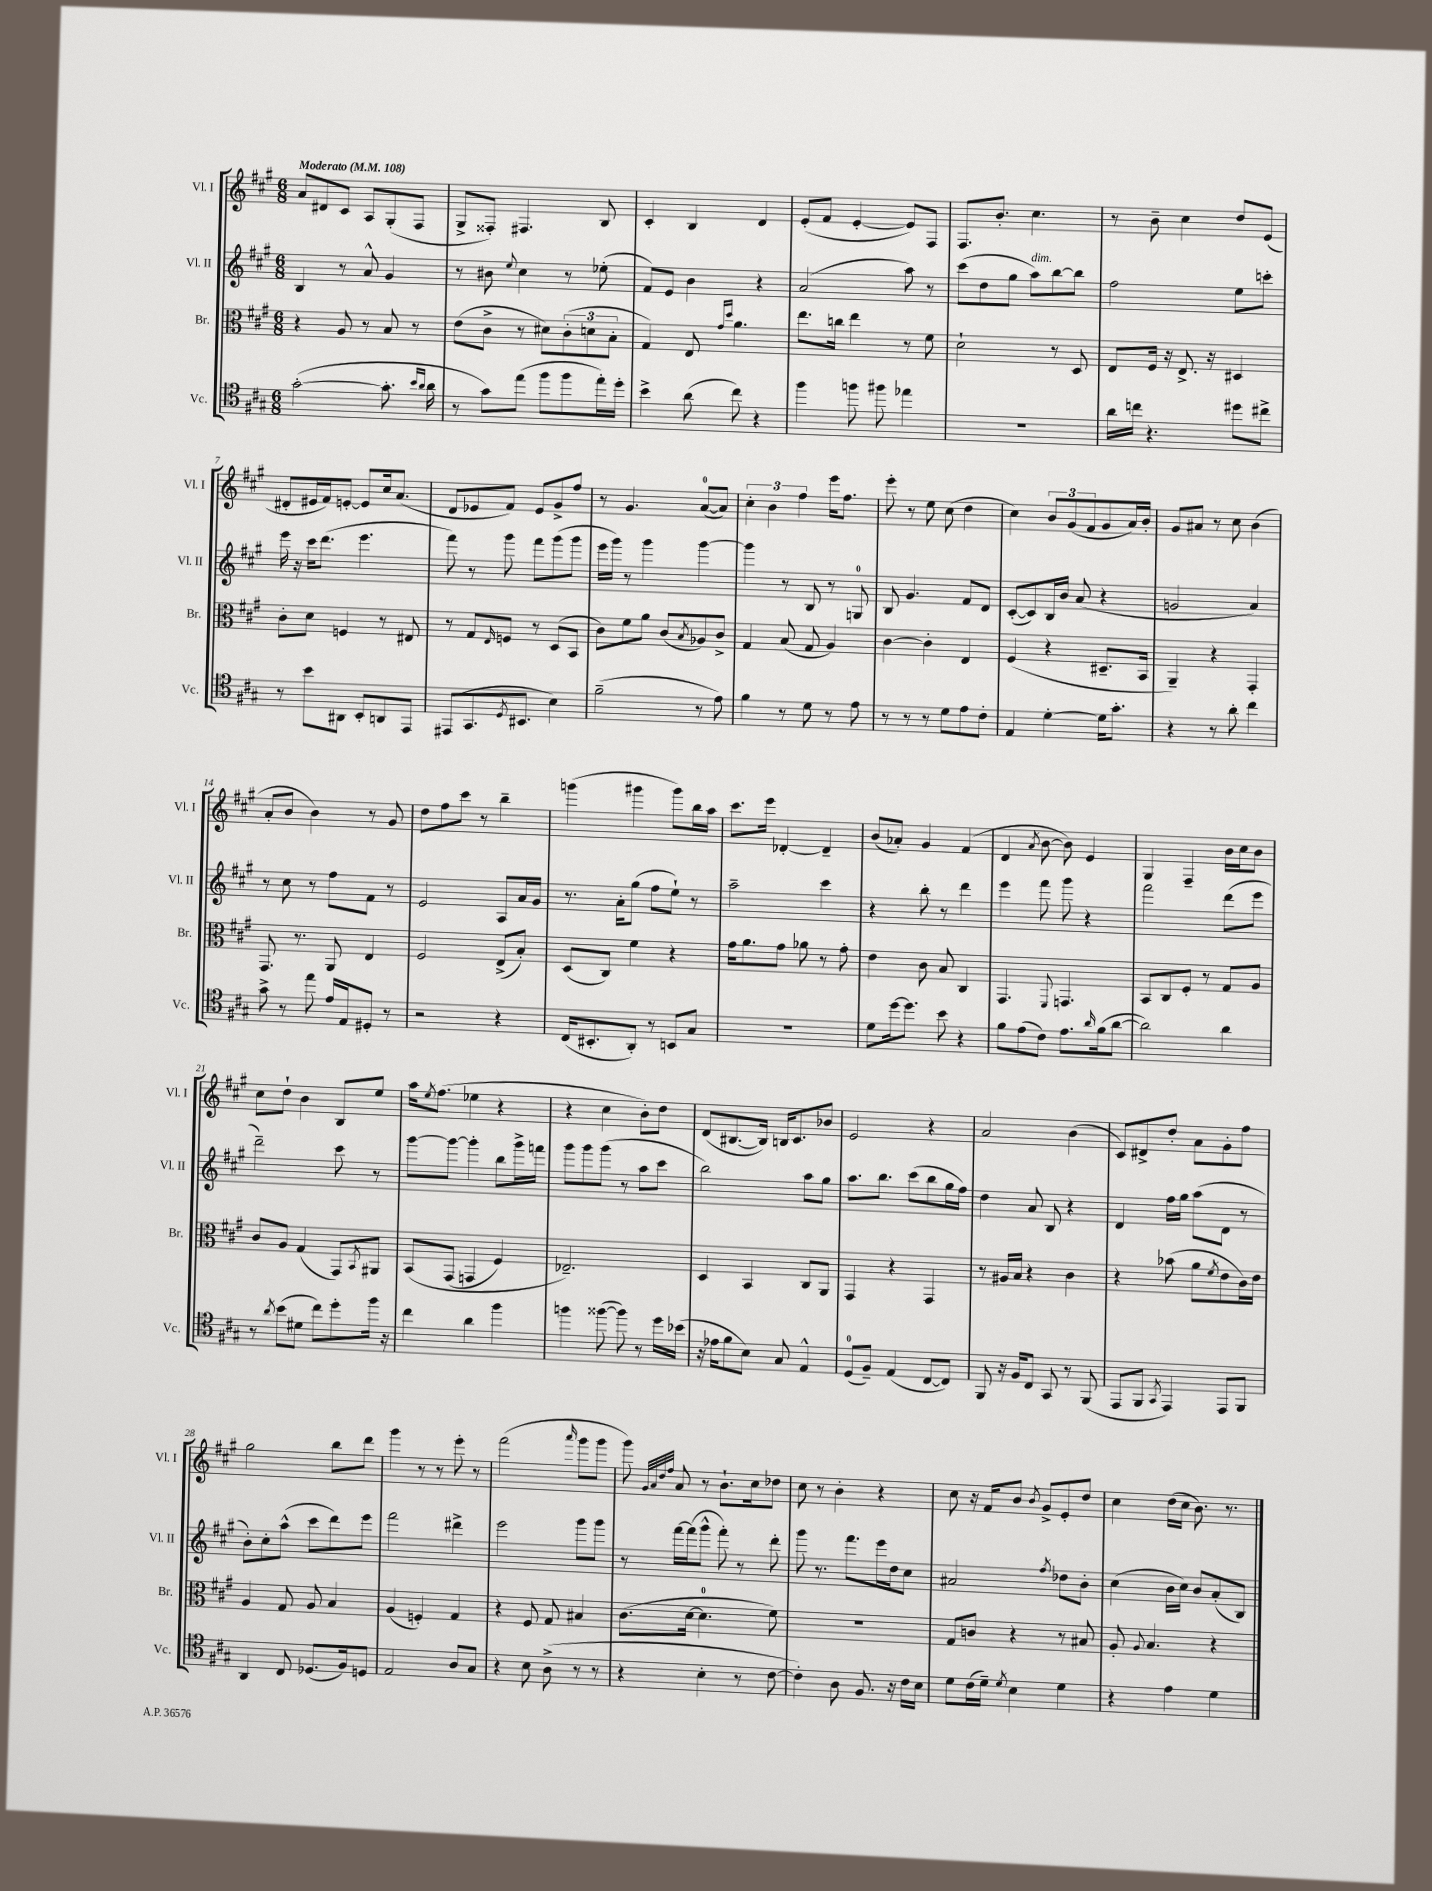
<<
\new StaffGroup <<
\new Staff = "s0" \with { instrumentName = "Vl. I" shortInstrumentName = "Vl. I" } {
    \clef treble \key a \major \numericTimeSignature \time 6/8 \tempo "Moderato" 4 = 108
    a'8 dis'8 cis'8 a8 gis8-.( fis8 |
    gis8-> fisis8-.) fis4. b8 |
    cis'4-. b4 d'4 |
    e'8-.( fis'8 e'4~-. e'8) fis8 |
    fis8. b'8.-. cis''4. |
    r8 b'8-- cis''4 d''8 e'8( |
    dis'8-. eis'16 fis'16) e'8~-. e'8 cis''16 a'8.( |
    d'8 ees'8 fis'8) ees'8 gis'8-> fis''8 |
    r8 gis'4. a'8-0~( a'8) |
    \tuplet 3/2 { cis''4-. b'4 fis''4 } e'''16 fis''8. |
    e'''8-. r8 e''8 cis''8( d''4 |
    cis''4) \tuplet 3/2 { b'8 gis'8( fis'8 } gis'8 a'16) b'16-. |
    gis'8 ais'8 r8 cis''8 b'4( |
    a'8-. b'8 b'4) r8 gis'8 |
    d''8 fis''8 cis'''8 r8 b''4-- |
    g'''4( gis'''4 gis'''8) b''16 a''16 |
    cis'''8. e'''16 des'4~-. des'4-- |
    b'8( aes'8-.) gis'4 fis'4( |
    d'4 \acciaccatura { a'8 } b'8~ b'8) e'4 |
    gis4 fis4-- b'16 cis''16 b'8 |
    cis''8 d''8-! b'4 b8 e''8 |
    a''16 \acciaccatura { e''8 } fis''8.( ees''4 r4 |
    r4 cis''4 b'8-.) d''8 |
    d'8( bis8.~ bis16) b16 cis'8. bes'8 |
    e'2 r4 |
    a'2 b'4( |
    cis'8) dis'8-> d''8-. a'8 gis'8-. fis''8 |
    gis''2 b''8 d'''8 |
    gis'''4 r8 r8 e'''8-. r8 |
    fis'''2( \grace { a'''16 } gis'''8 gis'''8 |
    gis'''8) \grace { gis'32 a'32 d''32 fis''32 } a'8 r8 b'8.-! cis''16 des''8 |
    cis''8 r8 b'4-. r4 |
    cis''8 r16 fis'16 b'8 \acciaccatura { b'8 } gis'8-> e'8-. d''8 |
    cis''4 d''16( cis''16 b'8.) r8. \bar "|." |
}
\new Staff = "s1" \with { instrumentName = "Vl. II" shortInstrumentName = "Vl. II" } {
    \clef treble \key a \major \numericTimeSignature \time 6/8
    b4 r8 a'8-^ gis'4 |
    r8 bis'8 \appoggiatura { e''8 } cis''4 r8 ees''8-.( |
    fis'8) e'8 b'4 r4 |
    a'2( a''8) r8 |
    cis'''8( d''8 gis''8 a''8^\markup { \italic "dim." }) b''8~ b''8 |
    fis''2 e''8 c'''8-. |
    e'''16 r16 cis'''16 d'''8.( e'''4. |
    fis'''8) r8 gis'''8 fis'''8 gis'''8( gis'''8 |
    e'''16 gis'''16) r8 gis'''4 gis'''4~ |
    gis'''4 r8 b8 r8 g8-0 |
    b8 gis'4. fis'8 d'8 |
    cis'8~-.( cis'8) b16 b'16 a'8( r4 |
    g'2 a'4) |
    r8 cis''8 r8 fis''8 fis'8 r8 |
    e'2 a8 a'16 gis'16 |
    r8. a'16-. gis''8( fis''8 e''8-!) r8 |
    a''2-- cis'''4 |
    r4 b''8-. r8 d'''4 |
    e'''4 fis'''8 gis'''8 r4 |
    fis'''2 d'''8( e'''8 |
    d'''2--) cis'''8 r8 |
    gis'''8~ gis'''8~ gis'''4-. b''8 gis'''16-> f'''16 |
    gis'''8 gis'''8 gis'''8( r8 a''8 cis'''8 |
    b''2) a''8 gis''8 |
    a''8. b''8. cis'''8( b''8 gis''16 fis''16) |
    d''4 a'8 b8 r4 |
    d'4 fis''16 gis''16 a''8( d'8 r8 |
    b'8-.) cis''8-. a''8-^( cis'''8 d'''8) e'''8 |
    fis'''2 dis'''4-> |
    e'''2 gis'''8 gis'''8 |
    r8 fis'''16~ fis'''16( gis'''8-^ fis'''8-.) r8 d'''8-. |
    gis'''8 r8. fis'''8. e'''16 d''16 cis''8 |
    ais'2 \acciaccatura { fis''8 } des''8 b'8-. |
    cis''4( b'16 cis''16) b'8 a'8-.( b8) \bar "|." |
}
\new Staff = "s2" \with { instrumentName = "Br." shortInstrumentName = "Br." } {
    \clef alto \key a \major \numericTimeSignature \time 6/8
    r4 a8 r8 b8 r8 |
    e'8( cis'8-> r8 dis'8) \tuplet 3/2 { cis'8-.( d'8 b8-. } |
    gis4) e8 \grace { gis'16 d''16 } a'4. |
    e''8. c''16 e''4 r8 fis'8 |
    d'2-! r8 d8 |
    e8 fis16 r16 e8.-> r16 dis4 |
    cis'8-. d'8 f4 r8 eis8 |
    r8 gis8 \grace { e16 } f8 r8 d8( b,8 |
    cis'8) fis'8 a'8 cis'8( \acciaccatura { b8 } aes8) cis'8-> |
    gis4 b8( gis8 a4) |
    cis'4~ cis'4-. e4 |
    fis4( r4 dis8.-- b,16 |
    a,4--) r4 gis,4-. |
    gis,8. r8. a,8 e4 |
    fis2 e8->( b8-.) |
    d8( cis8) fis'4 r4 |
    gis'16 a'8. gis'8 aes'8 r8 gis'8-. |
    e'4 cis'8 b8 cis4 |
    gis,4. \appoggiatura { fis,8 } g,4. |
    b,8 cis8 fis8-. r8 gis8 a8 |
    cis'8 a8 gis4( gis,8) \acciaccatura { b,8 } ais,8 |
    b,8\( gis,8( g,4 fis4) |
    ees2.--\) |
    d4 b,4 cis8 a,8 |
    gis,4 r4 gis,4 |
    r8 ais16 b16 r4 cis'4 |
    r4 bes'8( a'8 \acciaccatura { fis'8 } e'8 cis'16) e'16 |
    a4 gis8 a8 b4 |
    a4( f4-.) gis4 |
    r4 fis8 gis8 bis4 |
    cis'8.( d'16~ d'4.-0 fis'8) |
    R2. |
    gis8 c'8 r4 r8 bis8 |
    a8-. \appoggiatura { a8 } b4. r4 \bar "|." |
}
\new Staff = "s3" \with { instrumentName = "Vc." shortInstrumentName = "Vc." } {
    \clef tenor \key a \major \numericTimeSignature \time 6/8
    gis'2~-.( gis'8.-. \grace { b'16 a'16 } a'16 |
    r8 gis'8) e''8( fis''8 fis''8 e''16-.) d''16-. |
    b'4-> a'8( cis''8) r4 |
    fis''4 f''8 fis''8 ees''4 |
    r2. |
    a'16 c''16 r4. dis''8 cis''8-> |
    r8 b'8 ais,8 b,8-. a,8 e,8 |
    eis,8( gis,8. \acciaccatura { d8 } bis,8. b4) |
    fis'2--( r8 e'8) |
    fis'4 r8 d'8 r8 e'8 |
    r8 r8 r8 d'8 e'8 cis'8-. |
    e4 d'4~-. d'16 gis'8.-. |
    r4 r8 a'8-. cis''4 |
    gis'8-> r8 e''8 e'16 e16 dis8-. r8 |
    r2 r4 |
    cis16( bis,8.-. a,8-.) r8 b,8 gis8 |
    R2. |
    d'8 d''16~ d''8. b'8 r4 |
    fis'8 e'8( cis'8) e'8. \grace { a'16 } fis'16( a'8~ |
    a'2) a'4 |
    r8 \acciaccatura { a'8 } b'8( dis'8 cis''8) d''8-. fis''16 r16 |
    cis''4 a'4 fis''4 |
    f''4 fisis''8~( fisis''8) r8 d''16 bes'16( |
    r16 ees'16 fis'8 b8) gis8 e4-^ |
    d8-0( fis8--) e4( cis8~ cis8) |
    fis,8 r16 fis16 cis8 gis,8 r8 fis,8( |
    e,8 fis,8 \acciaccatura { gis,8 } e,4) e,8 fis,8 |
    a,4 cis8 des8.( fis16) d8 |
    e2 a8 gis8 |
    r4 b8 a8->( r8 r8 |
    r4 b4-. r8 cis'8~ |
    cis'4-.) a8 fis8. r16 cis'16 b16 |
    d'8 cis'16( d'16--) \acciaccatura { d'8 } b4 d'4 |
    r4 e'4 d'4 \bar "|." |
}
>>
>>
